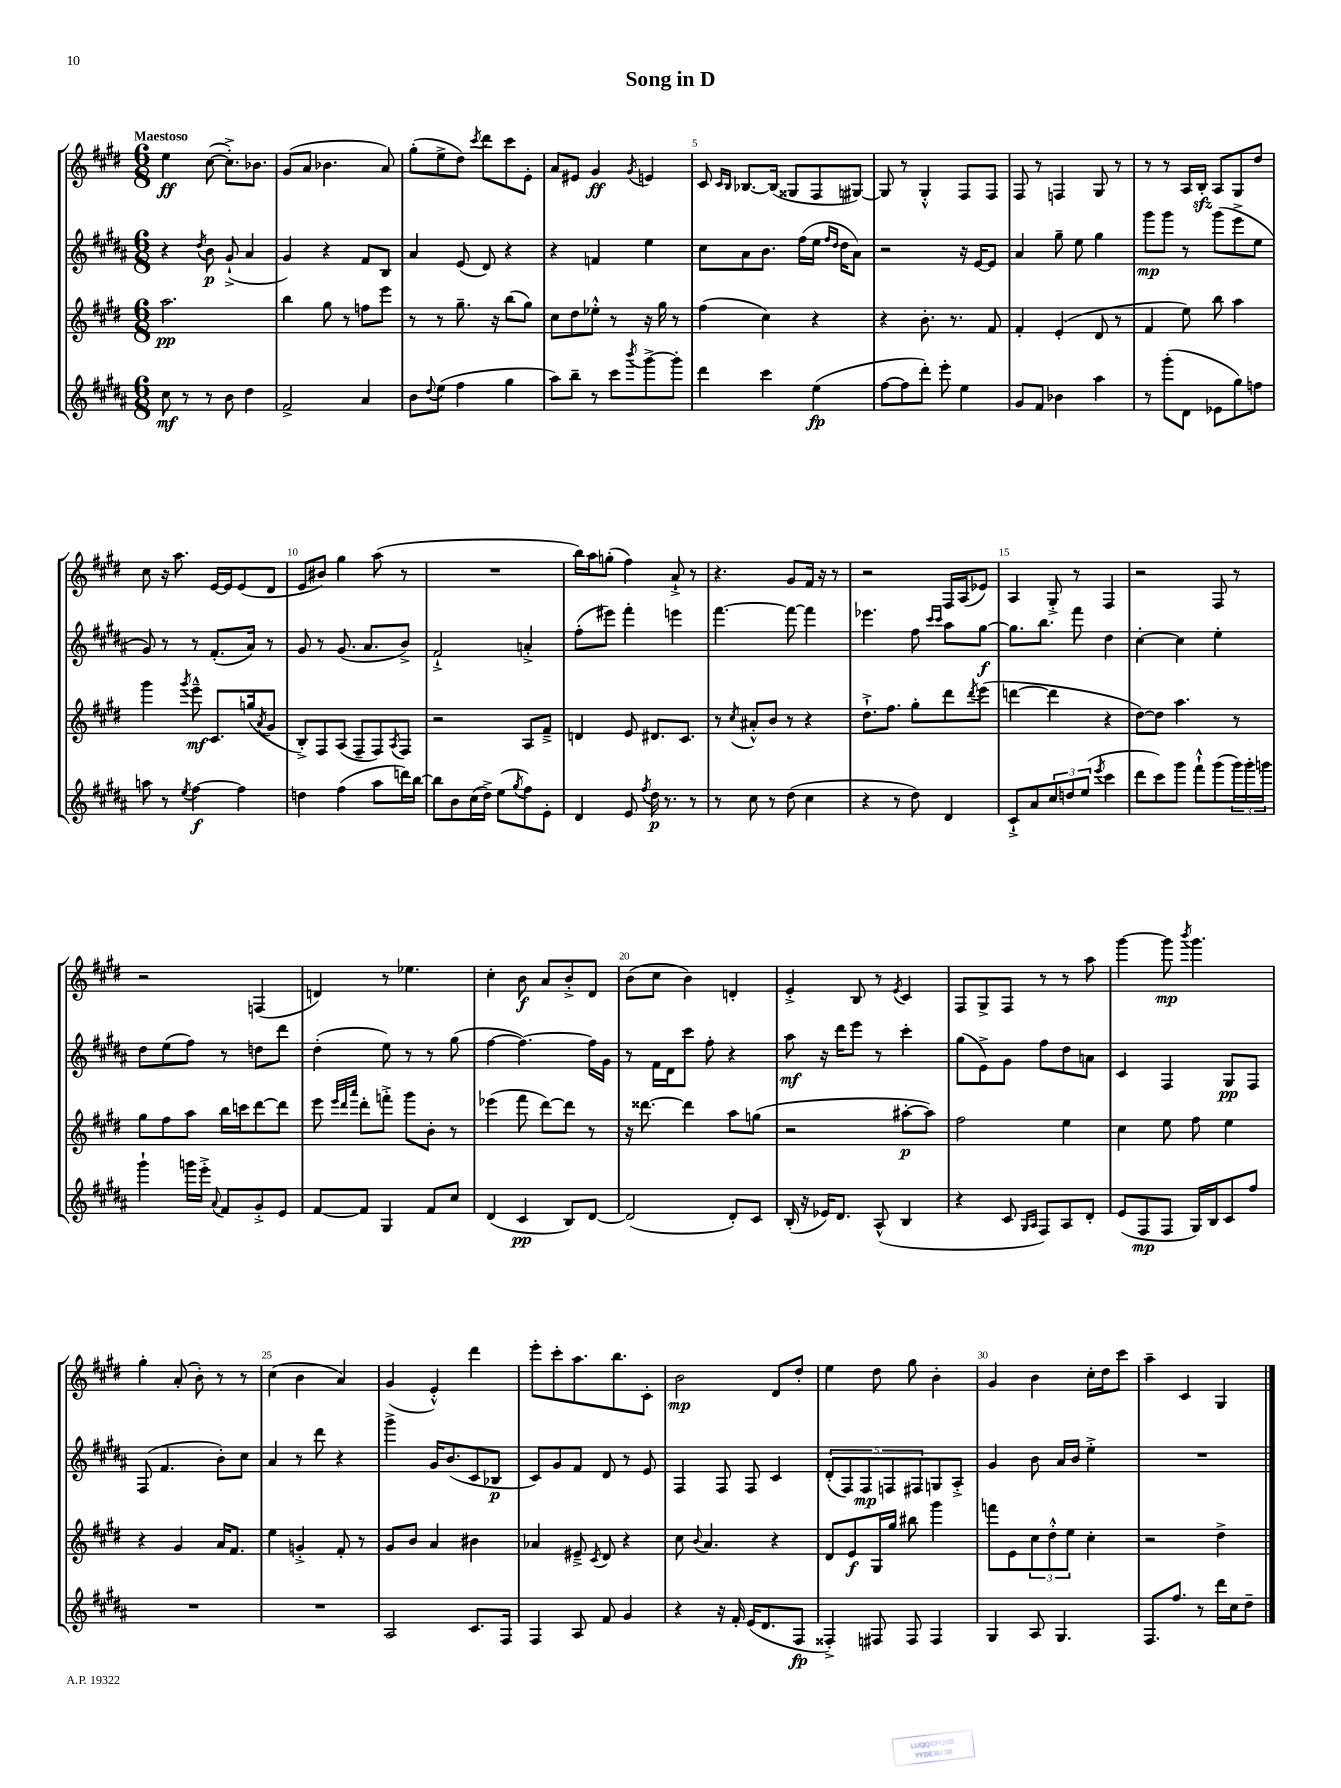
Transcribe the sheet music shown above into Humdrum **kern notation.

**kern	**dynam	**kern	**dynam	**kern	**dynam	**kern	**dynam
*part4	*part4	*part3	*part3	*part2	*part2	*part1	*part1
*staff4	*staff4	*staff3	*staff3	*staff2	*staff2	*staff1	*staff1
*clefG2	*	*clefG2	*	*clefG2	*	*clefG2	*
*k[f#c#g#d#a#]	*	*k[f#c#g#d#]	*	*k[f#c#g#d#a#]	*	*k[f#c#g#d#]	*
*M6/8	*	*M6/8	*	*M6/8	*	*M6/8	*
=1	=1	=1	=1	=1	=1	=1	=1
!	!	!	!	!	!	!LO:TX:a:B:t=Maestoso	!
8cc#\	mf	2.aa\	pp	4r	.	4ee\	ff
8r	.	.	.	.	.	.	.
.	.	.	.	8qdd#/	.	.	.
8r	.	.	.	8b\	p	([8cc#\	.
8b\	.	.	.	(8g#`^/	.	8.cc#'^\L])	.
4dd#\	.	.	.	4a#/	.	.	.
.	.	.	.	.	.	8.b-X\J	.
=2	=2	=2	=2	=2	=2	=2	=2
2f#^/	.	4bb\	.	4g#/)	.	(8g#/L	.
.	.	.	.	.	.	8a/J	.
.	.	8gg#\	.	4r	.	4.b-X\	.
.	.	8r	.	.	.	.	.
4a#/	.	8ffn\L	.	8f#/L	.	.	.
.	.	8eee\J	.	8B/J	.	8a/)	.
=3	=3	=3	=3	=3	=3	=3	=3
8b\L	.	8r	.	4a#/	.	(8gg#'\L	.
8qqdd#/	.	.	.	.	.	.	.
(8ee\J	.	8r	.	.	.	8ee^\	.
4ff#\	.	8.gg#~\	.	(8e/	.	8dd#\J)	.
.	.	.	.	.	.	8qccc#/	.
.	.	.	.	8d#/)	.	8ddd#\L	.
.	.	16r	.	.	.	.	.
4gg#\	.	(8bb\L	.	4r	.	8ccc#\	.
.	.	8gg#\J)	.	.	.	8e'\J	.
=4	=4	=4	=4	=4	=4	=4	=4
8aa#\L)	.	8cc#\L	.	4r	.	8a/L	.
8bb~\J	.	8dd#\	.	.	.	8e#X/J	.
8r	.	8ee-X'^^\J	.	4fn/	.	4g#/	ff
8ccc#\L	.	8r	.	.	.	.	.
8qbbb/	.	.	.	.	.	8qg#/	.
[8ggg#^\	.	16r	.	4ee\	.	4en/	.
.	.	16gg#\	.	.	.	.	.
8ggg#'\J]	.	8r	.	.	.	.	.
=5	=5	=5	=5	=5	=5	=5	=5
4ddd#\	.	(4ff#\	.	8cc#\L	.	8c#/	.
.	.	.	.	.	.	16qqc#/LL	.
.	.	.	.	.	.	16qqB/JJ	.
.	.	.	.	8a#\	.	[8.B-X/L	.
4ccc#\	.	4cc#\)	.	8.b\J	.	.	.
.	.	.	.	.	.	(16B-/Jk]	.
.	.	.	.	.	.	8G##X/L	.
.	.	.	.	(16ff#\LL	.	.	.
(4ee\	fp	4r	.	16ee\JJ	.	8F#/	.
.	.	.	.	16qqff#/LL	.	.	.
.	.	.	.	16qqdd#/JJ	.	.	.
.	.	.	.	16dd#\KL	.	.	.
.	.	.	.	8a#\J)	.	[8G#X/J)	.
=6	=6	=6	=6	=6	=6	=6	=6
[8ff#\L	.	4r	.	2r	.	8G#/]	.
8ff#\]	.	.	.	.	.	8r	.
8ddd#'\J)	.	8.b'\	.	.	.	4G#'^^/	.
8eee'\	.	.	.	.	.	.	.
.	.	8.r	.	.	.	.	.
4ee\	.	.	.	16r	.	8F#/L	.
.	.	.	.	[16e/KL	.	.	.
.	.	8f#/	.	8e/J]	.	8F#/J	.
=7	=7	=7	=7	=7	=7	=7	=7
8g#/L	.	4f#'/	.	4a#/	.	8F#/	.
8f#/J	.	.	.	.	.	8r	.
4b-X\	.	(4e'/	.	8gg#~\	.	4Fn/	.
.	.	.	.	8ee\	.	.	.
4aa#\	.	8d#/	.	4gg#\	.	8G#/	.
.	.	8r	.	.	.	8r	.
=8	=8	=8	=8	=8	=8	=8	=8
8r	.	4f#/	.	8ggg#\L	mp	8r	.
(8ggg#'\L	.	.	.	8ggg#\J	.	8r	.
8d#\J	.	8ee\)	.	8r	.	16A/LL	.
.	.	.	.	.	.	16Bzz'/JJ	.
8e-X\L	.	8bb\	.	(8ggg#\L	.	8A/L	.
8gg#\)	.	4aa\	.	8eee^\	.	8G#/	.
8ffn\J	.	.	.	8ee\J	.	8dd#/J	.
!!LO:LB:g=z
=9	=9	=9	=9	=9	=9	=9	=9
8aan\	.	4ggg#\	.	8g#/)	.	8cc#\	.
8r	.	.	.	8r	.	16r	.
.	.	.	.	.	.	8.aa\	.
8qee/	.	8qggg#/	.	.	.	.	.
[4ff#\	f	8eee~^^\	mf	8r	.	.	.
.	.	8.c#/L	.	(8.f#'/L	.	[16e/LL	.
.	.	.	.	.	.	16e/J]	.
4ff#\]	.	.	.	.	.	(8e/	.
.	.	(16ggn/k	.	16a#/Jk)	.	.	.
.	.	8qa/	.	.	.	.	.
.	.	8g#/J	.	8r	.	8d#/J	.
=10	=10	=10	=10	=10	=10	=10	=10
4ddn\	.	8B'^/L)	.	8g#/	.	8e/L	.
.	.	8F#/	.	8r	.	8b#X/J)	.
(4ff#\	.	(8A/J	.	(8.g#/	.	4gg#\	.
.	.	8F#~/L	.	.	.	.	.
.	.	.	.	8.a#/L	.	.	.
8aa#\L	.	8F#/)	.	.	.	(8aa\	.
.	.	8qA/	.	.	.	.	.
16dddn\L)	.	8F#/J	.	8b^/J)	.	8r	.
[16bb\JJ	.	.	.	.	.	.	.
=11	=11	=11	=11	=11	=11	=11	=11
8bb\L]	.	2r	.	2f#`^/	.	2.r	.
8b\	.	.	.	.	.	.	.
(16cc#\L	.	.	.	.	.	.	.
16dd#^\JJ)	.	.	.	.	.	.	.
(8ee\L	.	.	.	.	.	.	.
8qgg#/	.	.	.	.	.	.	.
8ff#\)	.	8A/L	.	4an'^/	.	.	.
8e'\J	.	8f#~^/J	.	.	.	.	.
=12	=12	=12	=12	=12	=12	=12	=12
4d#/	.	4dn/	.	(8ff#'\L	.	16bb\LL)	.
.	.	.	.	.	.	16aa\J	.
.	.	.	.	8eee#X\J)	.	(8ggn'\J	.
8e/	.	8e/	.	4fff#'\	.	4ff#\)	.
8qff#/	.	.	.	.	.	.	.
16dd#\	p	8.d#X/L	.	.	.	.	.
8.r	.	.	.	.	.	.	.
.	.	.	.	4eeen\	.	8a`^/	.
.	.	8.c#/J	.	.	.	.	.
8r	.	.	.	.	.	8r	.
=13	=13	=13	=13	=13	=13	=13	=13
8r	.	8r	.	[4.fff#\	.	4.r	.
.	.	8qcc#/	.	.	.	.	.
8cc#\	.	8a#X'^^/L	.	.	.	.	.
8r	.	8b/J	.	.	.	.	.
(8dd#\	.	8r	.	8fff#\_	.	8g#/L	.
4cc#\	.	4r	.	4fff#\]	.	16f#/Jk	.
.	.	.	.	.	.	16r	.
.	.	.	.	.	.	8r	.
=14	=14	=14	=14	=14	=14	=14	=14
4r	.	8.dd#`^\L	.	4.eee-X\	.	2r	.
.	.	8.ff#\J	.	.	.	.	.
8r	.	.	.	.	.	.	.
8dd#\)	.	8gg#'\L	.	8ff#\	.	.	.
.	.	.	.	16qqccc#/LL	.	.	.
.	.	.	.	16qqccc#/JJ	.	.	.
4d#/	.	8ddd#\	.	8aa#\L	.	16F#/LL	.
.	.	.	.	.	.	(16A/J	.
.	.	8qddd#/	.	.	.	.	.
.	.	(8eee\J	.	[8gg#\J	f	8e-X/J)	.
=15	=15	=15	=15	=15	=15	=15	=15
8c#`^/L	.	[4dddn\	.	8.gg#\L]	.	4A/	.
8a#/	.	.	.	.	.	.	.
.	.	.	.	8.bb\J	.	.	.
12cc#/	.	4ddd\]	.	.	.	8G#'^/	.
12ddn/	.	.	.	.	.	.	.
.	.	.	.	8fff#\	.	8r	.
(12ee/J	.	.	.	.	.	.	.
8qeee/	.	.	.	.	.	.	.
4ccc#\	.	4r	.	4dd#\	.	4F#/	.
=16	=16	=16	=16	=16	=16	=16	=16
8ddd#\L	.	[8dd#\L)	.	[4cc#'\	.	2r	.
8ccc#\)	.	8dd#\J]	.	.	.	.	.
8ggg#\J	.	4.aa\	.	4cc#\]	.	.	.
8fff#`^^\L	.	.	.	.	.	.	.
(8ggg#\	.	.	.	4ee'\	.	8F#/	.
24ggg#\L)	.	8r	.	.	.	8r	.
24ggg#'\	.	.	.	.	.	.	.
24gggn\JJ	.	.	.	.	.	.	.
!!LO:LB:g=z
=17	=17	=17	=17	=17	=17	=17	=17
4ggg#`\	.	8gg#\L	.	8dd#\L	.	2r	.
.	.	8ff#\	.	(8ee\	.	.	.
16gggn\LL	.	8aa\J	.	8ff#\J)	.	.	.
16eee'^\JJ	.	.	.	.	.	.	.
8qqa#/	.	.	.	.	.	.	.
8f#/L	.	16bb\LL	.	8r	.	.	.
.	.	16cccn\J	.	.	.	.	.
8g#'^/	.	[8ddd#\	.	8ddn\L	.	(4Fn/	.
8e/J	.	8ddd#\J]	.	8ddd#\J	.	.	.
=18	=18	=18	=18	=18	=18	=18	=18
[8f#/L	.	8eee\	.	(4dd#'\	.	4dn/)	.
.	.	32qqeee/LLL	.	.	.	.	.
.	.	32qqddd#/	.	.	.	.	.
.	.	32qqaaa/JJJ	.	.	.	.	.
8f#/J]	.	8ddd#'\L	.	.	.	.	.
4G#/	.	8fffn'^\J	.	8ee\)	.	8r	.
.	.	8ggg#\L	.	8r	.	4.ee-X\	.
8f#/L	.	8b'\J	.	8r	.	.	.
8cc#/J	.	8r	.	(8gg#\	.	.	.
=19	=19	=19	=19	=19	=19	=19	=19
(4d#/	.	(4eee-X\	.	[4ff#\	.	4cc#'\	.
4c#/	pp	8fff#\	.	4.ff#\_)	.	8b\	f
.	.	[8ddd#\L)	.	.	.	8a/L	.
8B/L)	.	8ddd#\J]	.	.	.	8b'^/	.
[8d#/J	.	8r	.	16ff#\LL]	.	8d#/J	.
.	.	.	.	16g#\JJ	.	.	.
=20	=20	=20	=20	=20	=20	=20	=20
(2d#/]	.	16r	.	8r	.	(8b\L	.
.	.	[8.ddd##X\	.	.	.	.	.
.	.	.	.	16f#\LL	.	8cc#\J	.
.	.	.	.	16d#\J	.	.	.
.	.	4ddd##\]	.	8ccc#\J	.	4b\)	.
.	.	.	.	8ff#'\	.	.	.
8d#'/L)	.	8aa\L	.	4r	.	4dn'/	.
8c#/J	.	(8ggn\J	.	.	.	.	.
=21	=21	=21	=21	=21	=21	=21	=21
(16B'/	.	2r	.	8aa#\	mf	4e'^/	.
16r	.	.	.	.	.	.	.
16e-X/KL)	.	.	.	16r	.	.	.
8.d#/J	.	.	.	16ddd#\KL	.	.	.
.	.	.	.	8eee\J	.	8B/	.
(8A#^^/	.	.	.	8r	.	8r	.
.	.	.	.	.	.	8qe/	.
4B/	.	[8aa#X'\L	p	4ccc#'\	.	4c#/	.
.	.	8aa#\J])	.	.	.	.	.
=22	=22	=22	=22	=22	=22	=22	=22
4r	.	2ff#\	.	(8gg#\L	.	8F#/L	.
.	.	.	.	8e^\)	.	8G#^/	.
8c#/	.	.	.	8g#\J	.	8F#/J	.
16qqG#/LL	.	.	.	.	.	.	.
16qqA#/JJ	.	.	.	.	.	.	.
8F#/L)	.	.	.	8ff#\L	.	8r	.
8A#/	.	4ee\	.	8dd#\	.	8r	.
8d#'/J	.	.	.	8an\J	.	8aa\	.
=23	=23	=23	=23	=23	=23	=23	=23
(8e/L	.	4cc#\	.	4c#/	.	[4ggg#\	.
8F#/	mp	.	.	.	.	.	.
8F#/J	.	8ee\	.	4F#/	.	8ggg#\]	mp
.	.	.	.	.	.	8qbbb/	.
16G#/LL)	.	8ff#\	.	.	.	4.ggg#\	.
16B/J	.	.	.	.	.	.	.
8c#/	.	4ee\	.	8G#/L	pp	.	.
8ff#/J	.	.	.	8F#/J	.	.	.
!!LO:LB:g=z
=24	=24	=24	=24	=24	=24	=24	=24
2.r	.	4r	.	(8F#/	.	4gg#'\	.
.	.	.	.	4.f#/	.	.	.
.	.	4g#/	.	.	.	(8a'/	.
.	.	.	.	.	.	8b'\)	.
.	.	16a/KL	.	8b'\L)	.	8r	.
.	.	8.f#/J	.	.	.	.	.
.	.	.	.	8cc#\J	.	8r	.
=25	=25	=25	=25	=25	=25	=25	=25
2.r	.	4ee\	.	4a#/	.	(4cc#\	.
.	.	4gn'^/	.	8r	.	4b\	.
.	.	.	.	8ddd#\	.	.	.
.	.	8f#'/	.	4r	.	4a/)	.
.	.	8r	.	.	.	.	.
=26	=26	=26	=26	=26	=26	=26	=26
2A#/	.	8g#/L	.	4ggg#^\	.	(4g#/	.
.	.	8b/J	.	.	.	.	.
.	.	4a/	.	16g#/KL	.	4e'^^/)	.
.	.	.	.	(8.b/	.	.	.
8.c#/L	.	4b#X\	.	8c#/	.	4ddd#\	.
.	.	.	.	8B-X/J	p	.	.
16F#/Jk	.	.	.	.	.	.	.
=27	=27	=27	=27	=27	=27	=27	=27
4F#/	.	4a-X/	.	8c#/L)	.	8eee'\L	.
.	.	.	.	8g#/	.	8ccc#'\	.
8A#/	.	8e#X~^/	.	8f#/J	.	8.aa\	.
.	.	8qc#/	.	.	.	.	.
8f#/	.	8d#/	.	8d#/	.	.	.
.	.	.	.	.	.	8.bb\	.
4g#/	.	4r	.	8r	.	.	.
.	.	.	.	8e/	.	8c#'\J	.
=28	=28	=28	=28	=28	=28	=28	=28
4r	.	8cc#\	.	4F#/	.	2b\	mp
.	.	8qqb/	.	.	.	.	.
.	.	4.a/	.	.	.	.	.
16r	.	.	.	8F#/	.	.	.
16f#'/	.	.	.	.	.	.	.
(16e/KL	.	.	.	8F#/	.	.	.
8.d#/	.	.	.	.	.	.	.
.	.	4r	.	4c#/	.	8d#/L	.
8F#/J	fp	.	.	.	.	8dd#'/J	.
=29	=29	=29	=29	=29	=29	=29	=29
4F##X'^/)	.	8d#/L	.	(10d#'/L	.	4ee\	.
.	.	.	.	10F#/)	.	.	.
.	.	8e/	f	.	.	.	.
.	.	.	.	10F#/	mp	.	.
8F#X/	.	16G#/L	.	.	.	8dd#\	.
.	.	.	.	10Fn/	.	.	.
.	.	16gg#/JJ	.	.	.	.	.
8F#/	.	8bb#X\	.	.	.	8gg#\	.
.	.	.	.	10F#X/	.	.	.
4F#/	.	4ggg#\	.	8Gn/	.	4b'\	.
.	.	.	.	8A#'^/J	.	.	.
=30	=30	=30	=30	=30	=30	=30	=30
4G#/	.	8fffn\L	.	4g#/	.	4g#/	.
.	.	8e\	.	.	.	.	.
8A#/	.	12cc#\	.	8b\	.	4b\	.
.	.	12dd#'^^\	.	.	.	.	.
4.G#/	.	.	.	16a#/LL	.	.	.
.	.	12ee\J	.	.	.	.	.
.	.	.	.	16b/JJ	.	.	.
.	.	4cc#'\	.	4ee'^\	.	16cc#'\LL	.
.	.	.	.	.	.	16dd#\J	.
.	.	.	.	.	.	8ccc#\J	.
=31	=31	=31	=31	=31	=31	=31	=31
8.F#/L	.	2r	.	2.r	.	4aa~\	.
8.ff#/J	.	.	.	.	.	.	.
.	.	.	.	.	.	4c#/	.
8r	.	.	.	.	.	.	.
16ddd#\LL	.	4dd#^\	.	.	.	4G#/	.
16cc#\J	.	.	.	.	.	.	.
8dd#~\J	.	.	.	.	.	.	.
==	==	==	==	==	==	==	==
*-	*-	*-	*-	*-	*-	*-	*-
